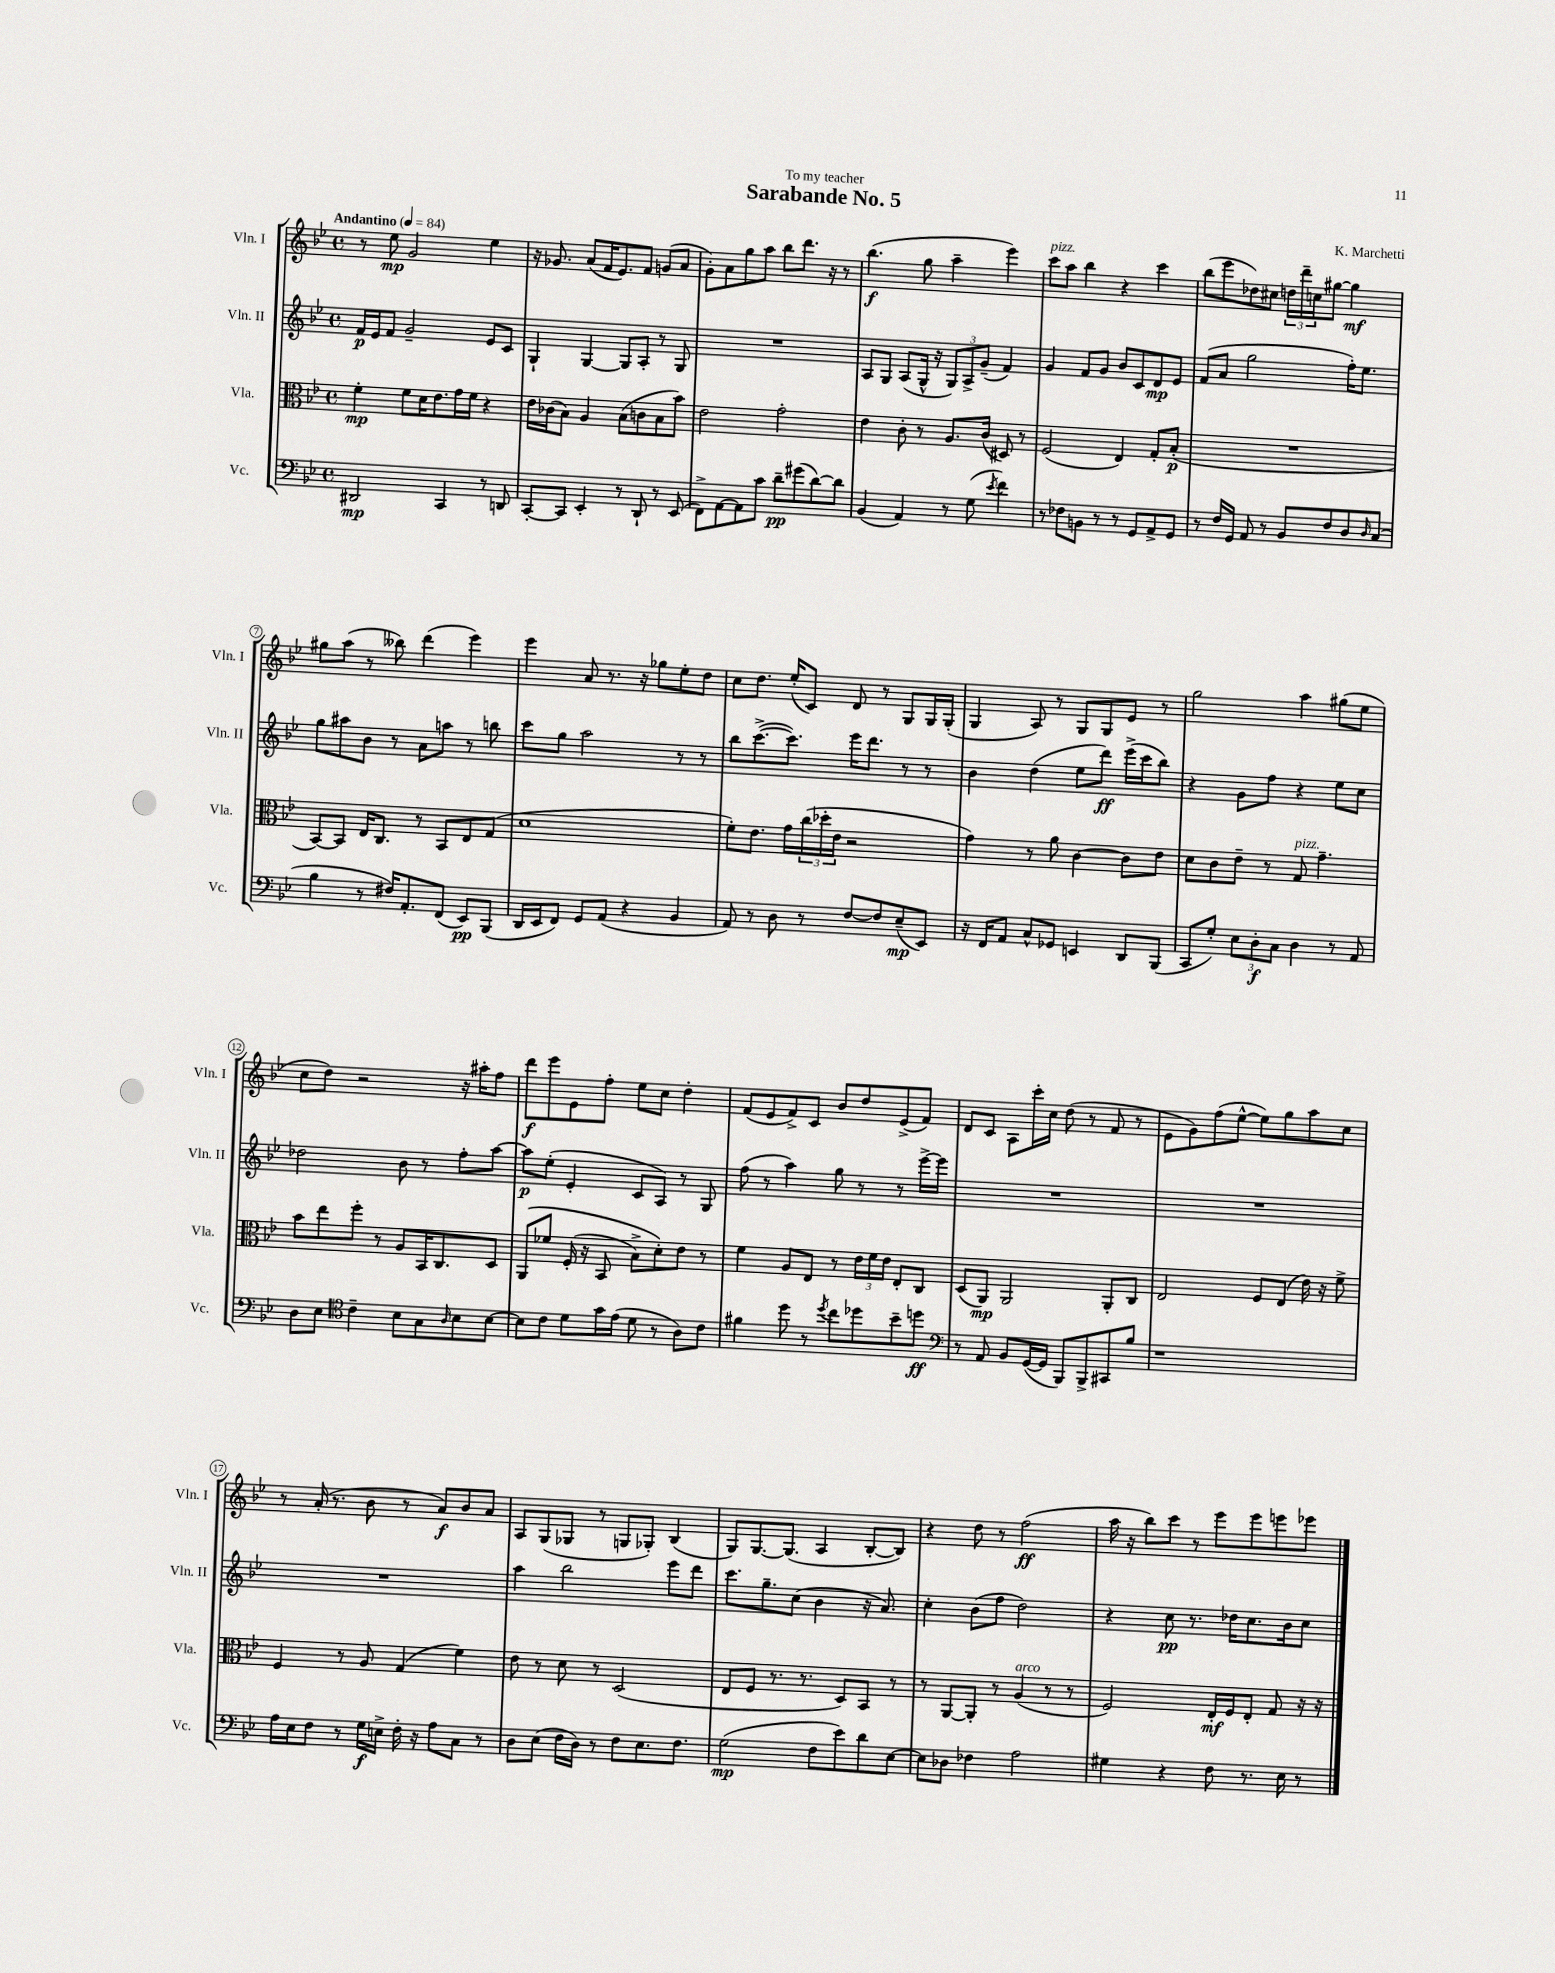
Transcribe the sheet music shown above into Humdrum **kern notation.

**kern	**kern	**kern	**kern
*staff4	*staff3	*staff2	*staff1
*clefF4	*clefC3	*clefG2	*clefG2
*k[b-e-]	*k[b-e-]	*k[b-e-]	*k[b-e-]
*M4/4	*M4/4	*M4/4	*M4/4
*met(c)	*met(c)	*met(c)	*met(c)
*MM84	*MM84	*MM84	*MM84
2DD#	4f'	16f	8r
.	.	16e-	.
.	.	8f	8ee-
.	8f	2g~	2g
.	16d	.	.
.	8.e-	.	.
4CC	.	.	.
.	16g	.	.
.	16f	.	.
8r	4r	8e-	4ee-
8DD	.	8c	.
=	=	=	=
[8CC'	16e-	4G`	16r
.	(16c-	.	8.g-
8CC]	8B-)	.	.
4EE-'	4A	[4G	(8a
.	.	.	16f
.	.	.	8.e-)
8r	(8B-	8G]	.
8DD`	8c	8A'	8f
8r	8B-	8r	(8g
(8EE-	8b-)	8G	8a
=	=	=	=
8FF^)	2e-	1r	8g')
[8AA	.	.	8a
8AA]	.	.	8gg
8c	.	.	8aa
8d~	2g'	.	8bb-
(8g#	.	.	8.ddd
[8d)	.	.	.
.	.	.	16r
8d]	.	.	8r
=	=	=	=
(4BB-	4e-	8A	(4.bb-
.	.	8G	.
4AA)	8c'	(8A	.
.	8r	16G^^	8gg
.	.	16r	.
8r	8.A	12G)	4aa~
.	.	12A^	.
(8G	.	.	.
.	.	(12g~	.
.	(16c	.	.
8qe-	.	.	.
4f)	8D#)	4f)	4eee-)
.	8r	.	.
=	=	=	=
8r	(2F	4g	8ccc
8F-	.	.	8aa
8BB	.	8f	4bb-
8r	.	8g	.
8r	4E-)	8b-	4r
8GG	.	8c	.
8AA^	8G'	8d	4ccc
8GG	(8B-'	8e-	.
=	=	=	=
8r	1r	(8f	(8bb-
16F	.	8a	8eee-
16GG	.	.	.
8AA	.	2gg	8dd-)
8r	.	.	8cc#
8BB-	.	.	24dd
.	.	.	24ddd~
.	.	.	24cc
8F	.	.	[8gg#
8D	.	16ff')	4gg#]
.	.	8.ee-	.
16qqD	.	.	.
(8C	.	.	.
=	=	=	=
4B-	[8BB-)	8gg	8gg#
.	8BB-]	8aa#	(8aa
8r	16E-	8b-	8r
.	8.C	.	.
16F#)	.	8r	8bb--)
8.AA'	.	.	.
.	8r	8a	(4ddd
(8FF	8BB-	8aa	.
8EE-)	8E-	8r	4eee-)
(8BBB-	(8G	8bb	.
=	=	=	=
16DD	1d	8ccc	4eee-
16EE-	.	.	.
8FF)	.	8gg	.
8GG	.	2aa	8a
(8AA	.	.	8.r
4r	.	.	.
.	.	.	16r
.	.	.	8gg-
4BB-	.	8r	8ee-'
.	.	8r	8dd
=	=	=	=
8AA)	8f')	8bb-	8cc
8r	8.e-	([8.ccc^	8.dd
8D	.	.	.
.	16g	8.ccc])	(16ee-'
8r	(24cc	.	8c)
.	24dd-'	.	.
.	24e-	.	.
[8F	2r	16eee-	8d
.	.	8.ddd	.
8F]	.	.	8r
(8E-~	.	8r	8G
8EE-)	.	8r	16G
.	.	.	(16G'
=	=	=	=
16r	4g)	4b-	4G
16FF	.	.	.
8AA	.	.	.
8C^^	8r	(4dd	8A)
8GG-	8a	.	8r
4EE	[4c	8ee-	8G
.	.	8ddd)	8G
8DD	8c]	(16eee-^	8e-
.	.	16ccc	.
(8BBB-	8e-	8bb-)	8r
=	=	=	=
8CC	8d	4r	2gg
8G')	8c	.	.
12E-	8e-~	8g	.
12D'	.	.	.
.	8r	8ff	.
12C	.	.	.
4D	8G	4r	4aa
.	4.g~	.	.
8r	.	8ee-	(8gg#
8AA	.	8cc	8ee-
=	=	=	=
8D	8b-	2dd-	8cc
8E-	8ee-	.	8dd)
*clefC4	*	*	*
4c~	8ff'	.	2r
.	8r	.	.
8B-	8A	8b-	.
8G	16BB-	8r	.
.	8.C	.	.
16qqA	.	.	.
8B-	.	8ff'	16r
.	.	.	16aa#'
[8B-	8D	[8aa	8ff
=	=	=	=
8B-]	&(8AA	8aa]	8ddd
8c	8f-	(8ee-'	8eee-
8d	(16F'	4e-'	8e-
.	16r	.	.
16g	8BB-	.	8ff'
(16e-	.	.	.
8d	8B-^)	8c	8ee-
8r	8d'&)	8A)	8cc
8A)	8e-	8r	4dd'
8c	8r	8G	.
=	=	=	=
4f#	4f	(8ff	(8f
.	.	8r	8e-
8dd	8A	4aa)	8f^)
8r	8E-	.	8c
8qdd	.	.	.
8cc	8r	8gg	8b-
8dd-	24e-	8r	8dd
.	24f	.	.
.	24e-	.	.
8b-~	8E-'	8r	(8e-^
8dd	8C	[16eee-^	8f)
.	.	16eee-]	.
=	=	=	=
*clefF4	*	*	*
8r	(8D	1r	8d
8AA	8AA)	.	8c
8BB-	2AA	.	8A
([16GG	.	.	16ccc'
16GG]	.	.	16cc
8BBB-)	.	.	(8dd
8BBB-^	.	.	8r
8CC#	8AA'	.	8f
8B-	8C	.	8r
=	=	=	=
1r	2E-	1r	8e-
.	.	.	8g)
.	.	.	(8ff
.	.	.	[8ee-^^
.	8F	.	8ee-])
.	(8E-	.	8gg
.	16e-)	.	8aa
.	16r	.	.
.	8f^	.	8cc
=	=	=	=
16A	4F	1r	8r
16E-	.	.	.
8F	.	.	(16a'
.	.	.	8.r
8r	8r	.	.
16G	8A	.	8b-
16E^	.	.	.
16F'	(4G	.	8r
16r	.	.	.
8A	.	.	8a)
8C	4f)	.	8b-
8r	.	.	8a
=	=	=	=
8D	8e-	4aa	8A
(8E-	8r	.	(8G
16F	8d	2bb-	8G-
16D)	.	.	.
8r	8r	.	8r
8F	(2D	.	8G
8.E-	.	.	8G-')
.	.	8eee-	(4B-
8.F	.	.	.
.	.	8ddd	.
=	=	=	=
(2G	8E-	8.ccc	8G)
.	8F	.	[8.G
.	.	8.gg~	.
.	8.r	.	.
.	.	.	(8.G]
.	.	(8cc	.
.	8.r	.	.
8F	.	4b-	4A
8e-)	8D)	.	.
8d	8BB-	16r	[8B-'
.	.	8.a)	.
[8E-	8r	.	8B-])
=	=	=	=
8E-]	8r	4cc'	4r
8D-	[8AA	.	.
4F-	8AA']	(8b-	8dd
.	8r	8ff	8r
2A	(4A	2dd)	(2ff
.	8r	.	.
.	8r	.	.
=	=	=	=
4G#	2F)	4r	16aa
.	.	.	16r
.	.	.	8bb-)
4r	.	8cc	8ccc
.	.	8.r	8r
8F	16E-'	.	8eee-
.	16F	16dd-	.
8.r	8E-'	8.cc	8eee-
.	8G	.	8eee
16E-	.	16b-	.
8r	16r	8cc	8eee-
.	16r	.	.
==	==	==	==
*-	*-	*-	*-
